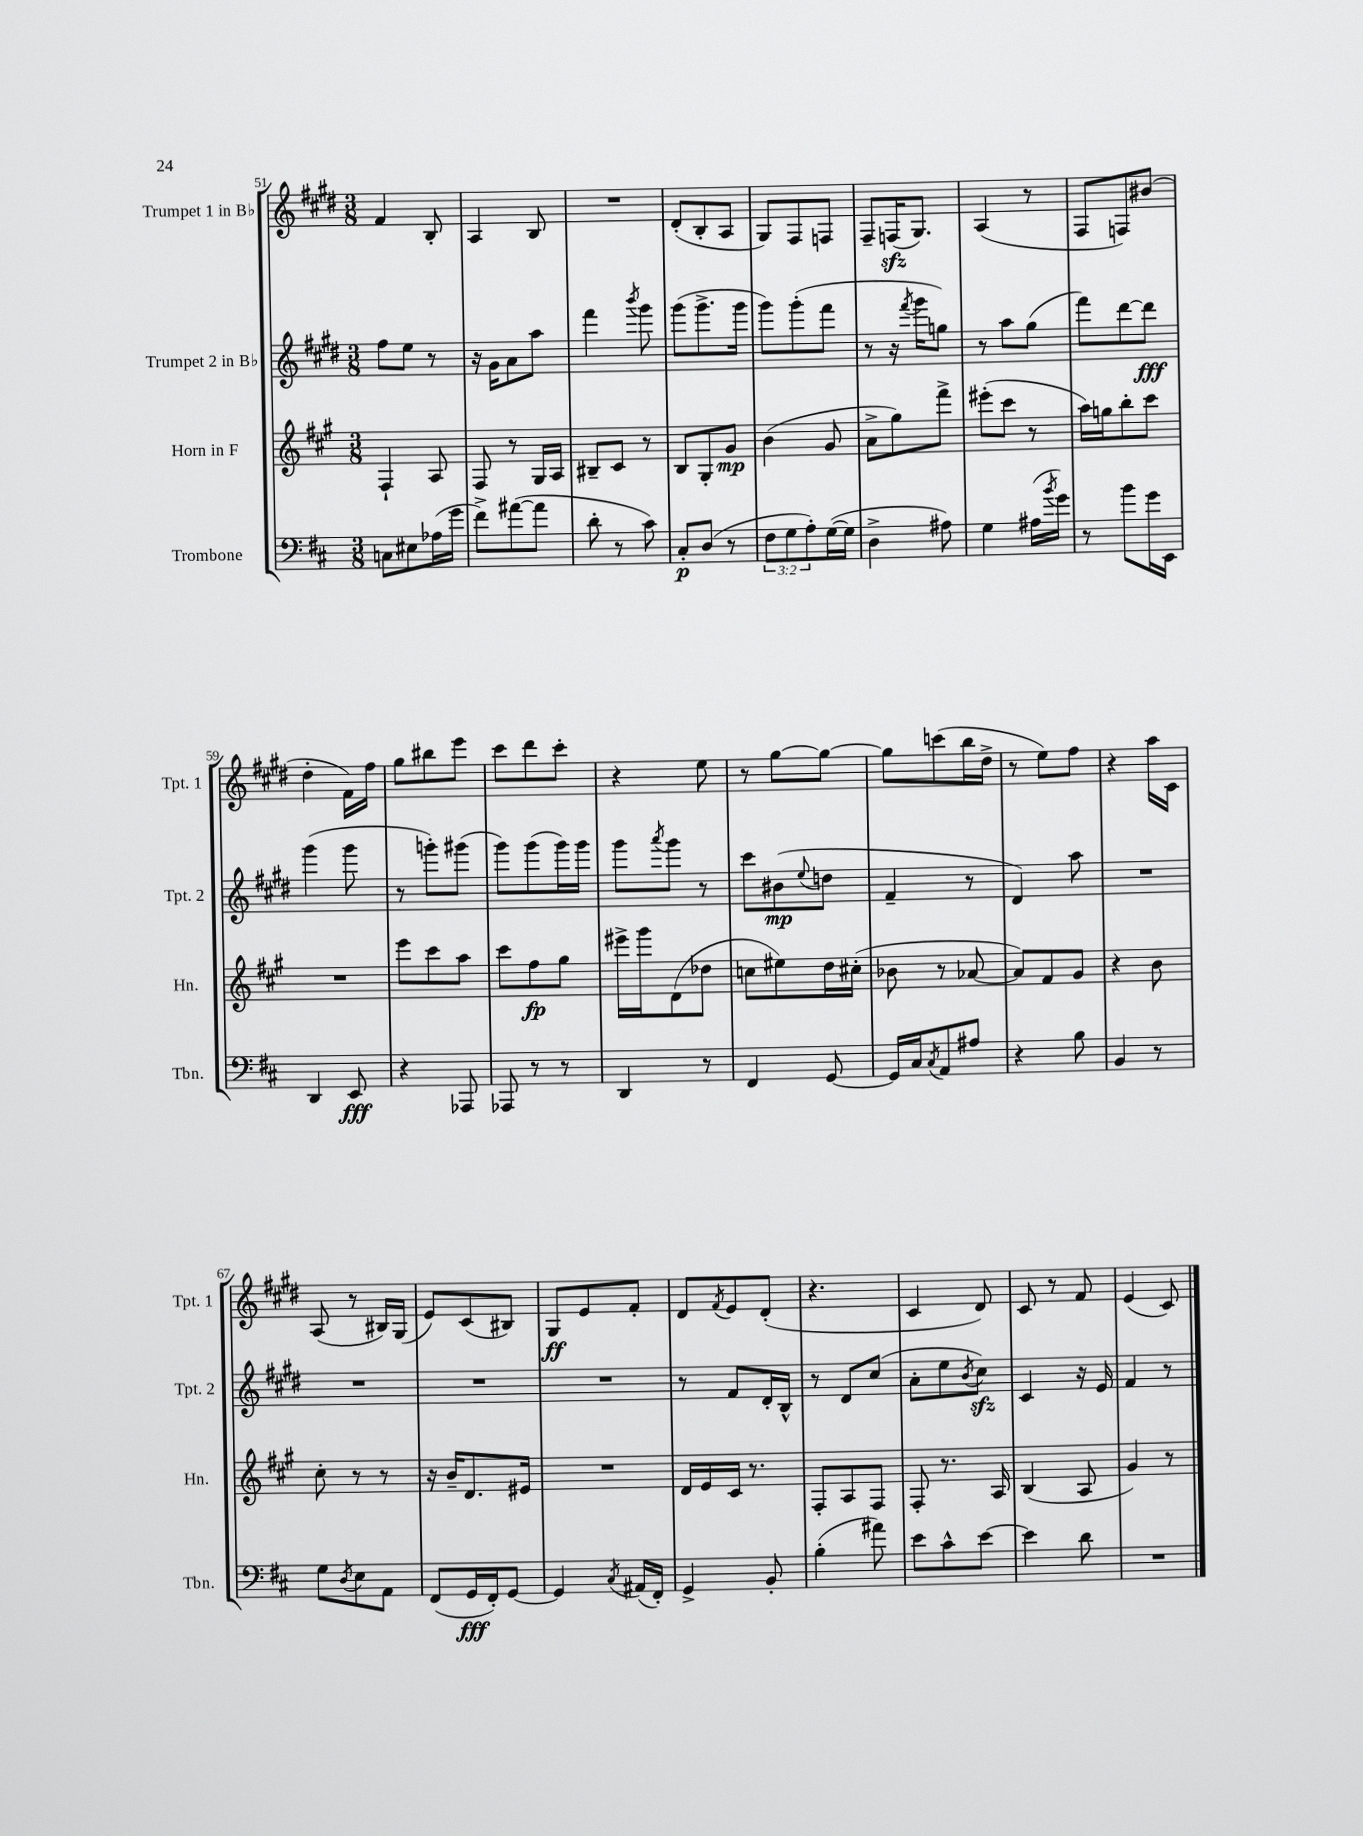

**kern	**kern	**kern	**kern
*staff4	*staff3	*staff2	*staff1
*clefF4	*clefG2	*clefG2	*clefG2
*k[f#c#]	*k[f#c#g#]	*k[f#c#g#d#]	*k[f#c#g#d#]
*M3/8	*M3/8	*M3/8	*M3/8
8C\L	4F#`/	8ff#\L	4f#/
8E#\	.	8ee\J	.
(16A-\L	8A/	8r	8B'/
16g\JJ	.	.	.
=	=	=	=
8f#^\L)	8F#/	16r	4A/
.	.	16g#\LK	.
([8a#\	8r	8a\	.
8a#\]J	16G#/LL	8aa\J	8B/
.	16A/JJ	.	.
=	=	=	=
8d'\	8B#~/L	4fff#\	4.r
8r	8c#/J	.	.
.	.	8qbbb/	.
8c#\)	8r	8ggg#\	.
=	=	=	=
8C#'/L	8B/L	(8ggg#\L	(8d#'/L
(8D/J	8G#'/	8.ggg#^\	8B'/
8r	8g#/J	.	8A/J
.	.	16ggg#\Jk	.
=	=	=	=
12F#\L	(4b\	8ggg#\L)	8G#/L)
12G\	.	.	.
.	.	(8ggg#'\	8F#/
12A'\)	.	.	.
([16G\L	8g#/	8fff#\J	8F/J
16G\]JJ	.	.	.
=	=	=	=
4D^\	8a^\L	8r	8F#~/L
.	8gg#\)	16r	(16F/K
.	.	8qfff#/	.
.	.	16ggg#\LK	8.G#/J)
8A#\)	8fff#^\J	8gg\J)	.
=	=	=	=
4G\	(8eee#'\L	8r	(4A/
.	8ccc#\J	8aa\L	.
(16A#\LL	8r	(8gg#\J	8r
8qb/	.	.	.
16g\JJ)	.	.	.
=	=	=	=
8r	16aa\LL)	8fff#\L)	8F#/L
.	16gg\J	.	.
8b\L	8bb'\	[8ddd#\	8F/)
16g\L	8ccc#\J	8ddd#\]J	(8b#/J
16EE\JJ	.	.	.
=	=	=	=
4DD/	4.r	(4ggg#\	4dd#'\
8EE/	.	8ggg#\	16f#\LL)
.	.	.	16ff#\JJ
=	=	=	=
4r	8eee\L	8r	8gg#\L
.	8ccc#\	8ggg'\L)	8bb#\
8AAA-/	8aa\J	(8ggg#\J	8eee\J
=	=	=	=
8AAA-/	8ccc#\L	8ggg#\L)	8ccc#\L
8r	8ff#\	(8ggg#\	8ddd#\
8r	8gg#\J	16ggg#\L)	8ccc#'\J
.	.	16ggg#\JJ	.
=	=	=	=
4DD/	16eee#^\LL	8ggg#\L	4r
.	16ggg#\J	.	.
.	.	8qaaa/	.
.	(8d\	8ggg#\J	.
8r	8dd-\J	8r	8ee\
=	=	=	=
4FF#/	8cc\L	8ccc#\L	8r
.	8ee#\)	(8b#\	[8gg#\L
.	.	8qqee/	.
[8GG/	16dd\L	8dd\J	8gg#\_J
.	(16cc#'\JJ	.	.
=	=	=	=
16GG/]LL	8b-\	4f#~/	8gg#\]L
16C#/J	.	.	.
8qC#/	.	.	.
8AA/	8r	.	(8ccc\
8A#/J	[8a-/	8r	16bb\L
.	.	.	16dd#^\JJ
=	=	=	=
4r	8a-/]L)	4d#/)	8r
.	8f#/	.	8ee\L)
8B\	8g#/J	8aa\	8ff#\J
=	=	=	=
4BB/	4r	4.r	4r
8r	8b\	.	16aa\LL
.	.	.	16c#\JJ
=	=	=	=
8G\L	8cc#'\	4.r	(8A/
8qD/	.	.	.
8E\	8r	.	8r
8AA\J	8r	.	16B#/LL)
.	.	.	(16G#/JJ
=	=	=	=
(8FF#/L	16r	4.r	8e/L)
.	16b~/LK	.	.
16GG/L	8.d/	.	(8c#/
16FF#'/J)	.	.	.
[8GG/J	.	.	8B#/J)
.	16e#/Jk	.	.
=	=	=	=
4GG/]	4.r	4.r	8G#/L
.	.	.	8e/
8qC#/	.	.	.
(16AA#/LL	.	.	8f#'/J
16FF#'/JJ)	.	.	.
=	=	=	=
4GG^/	16d/LL	8r	8d#/L
.	16e/	.	.
.	.	.	8qf#/
.	16c#/JJ	8f#/L	8e/
.	8.r	.	.
8BB'/	.	16d#'/L	(8d#'/J
.	.	16B^^/JJ	.
=	=	=	=
(4B'\	8F#'/L	8r	4.r
.	8A/	8d#/L	.
8a#\)	8F#/J	(8cc#/J	.
=	=	=	=
8e\L	8F#'/	8a'\L	4c#/
8c#^^\	8.r	8ee\	.
.	.	8qb/	.
[8e\J	.	8cc#\J)	8d#/)
.	16A/	.	.
=	=	=	=
4e\]	(4B/	4c#/	8c#/
.	.	.	8r
8d\	8A/	16r	8f#/
.	.	16e/	.
=	=	=	=
4.r	4g#/)	4f#/	(4e/
.	8r	8r	8c#/)
==	==	==	==
*-	*-	*-	*-
